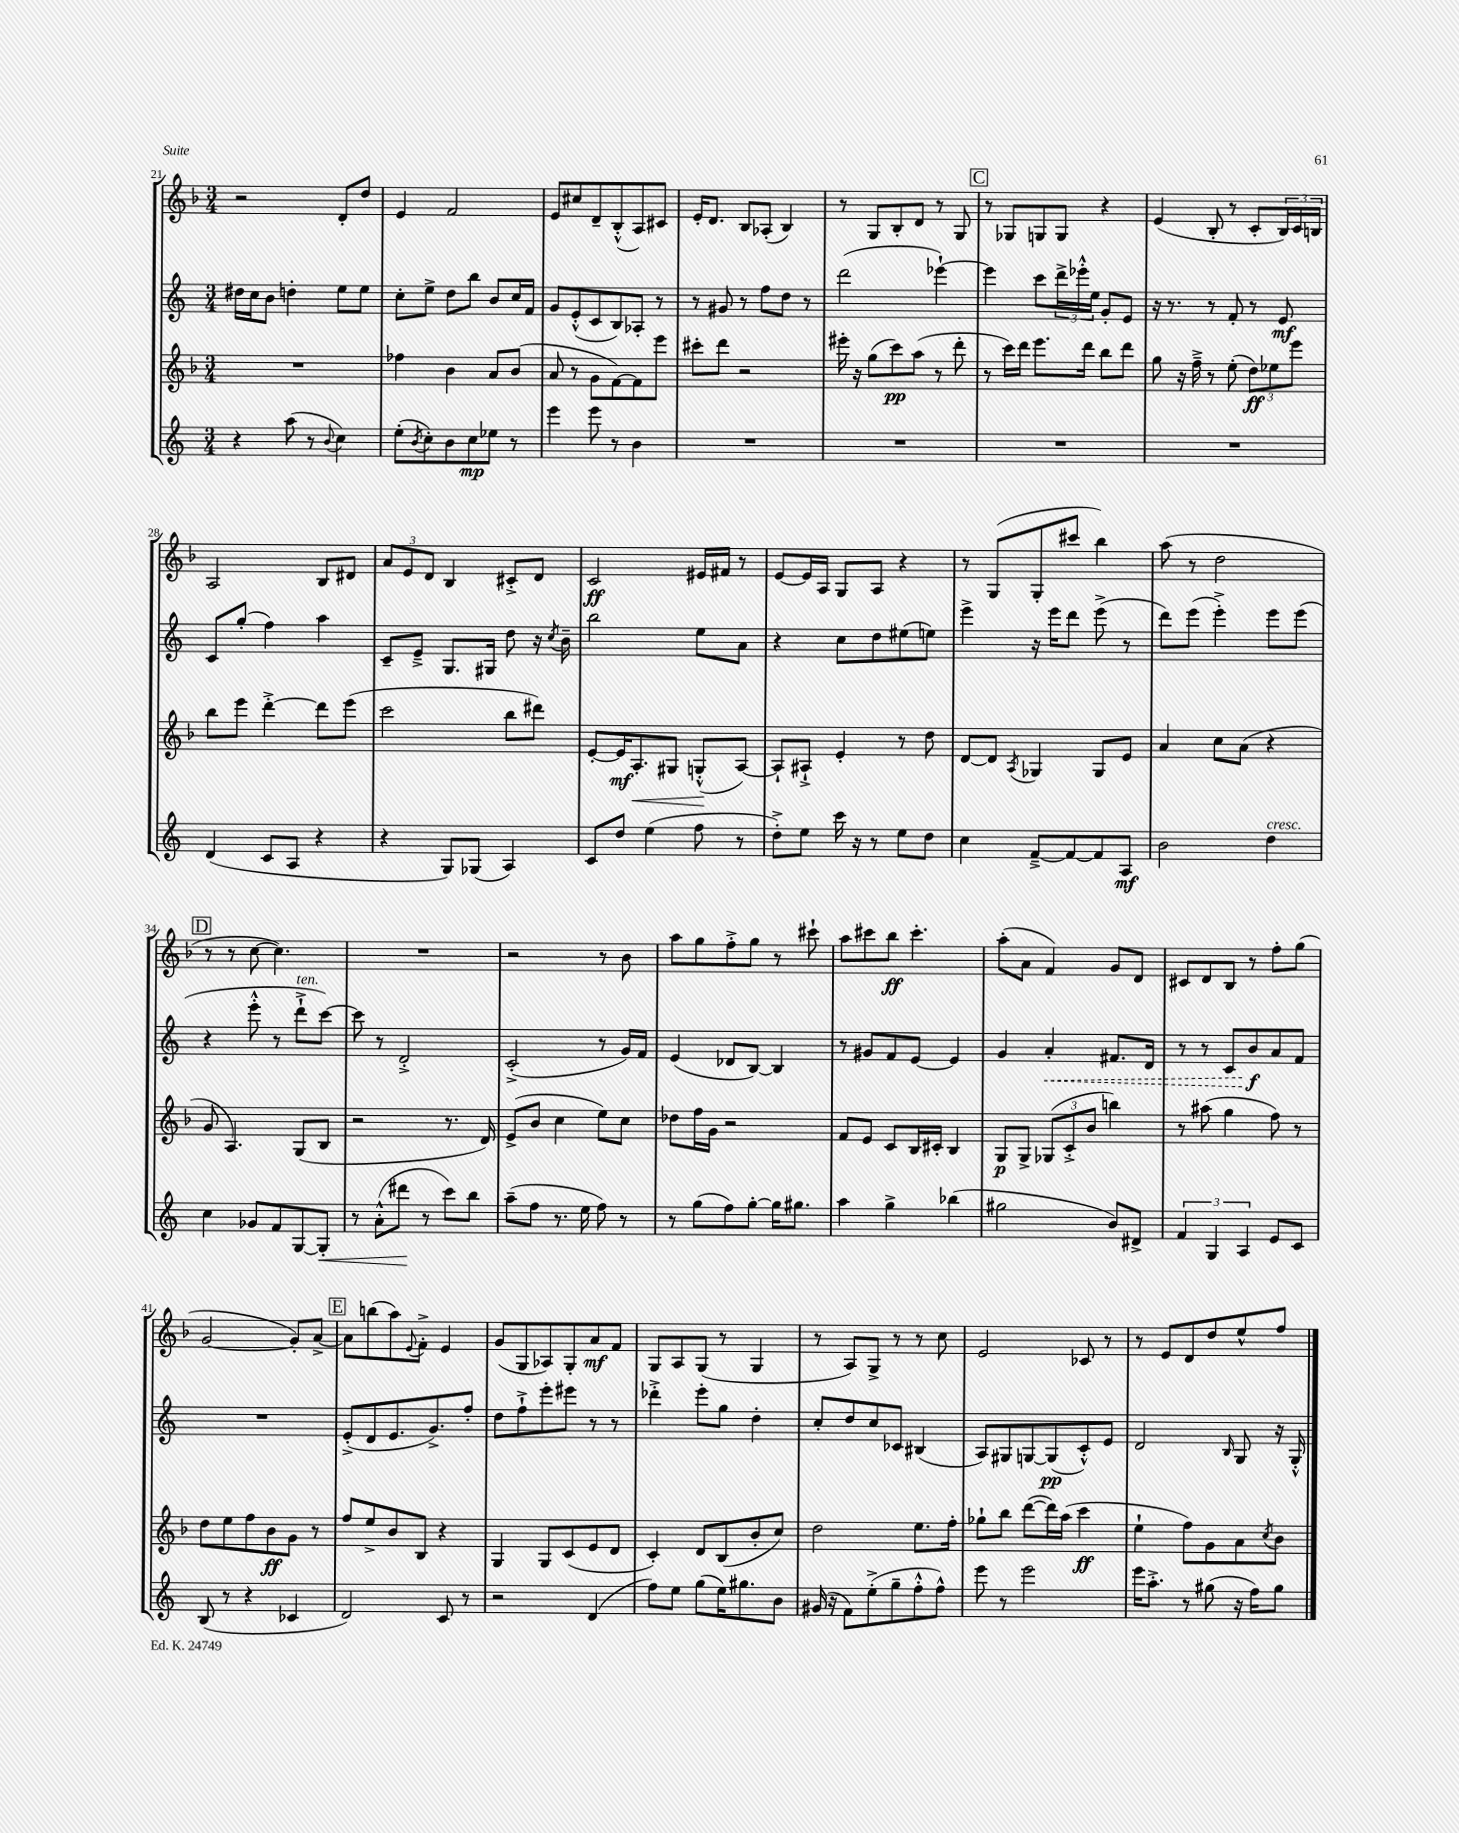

**kern	**dynam	**kern	**dynam	**kern	**dynam	**kern	**dynam
*part4	*part4	*part3	*part3	*part2	*part2	*part1	*part1
*staff4	*staff4	*staff3	*staff3	*staff2	*staff2	*staff1	*staff1
*clefG2	*	*clefG2	*	*clefG2	*	*clefG2	*
*k[]	*	*k[b-]	*	*k[]	*	*k[b-]	*
*M3/4	*	*M3/4	*	*M3/4	*	*M3/4	*
=21	=21	=21	=21	=21	=21	=21	=21
4r	.	2.r	.	16dd#X\LL	.	2r	.
.	.	.	.	16cc\J	.	.	.
.	.	.	.	8b\J	.	.	.
(8aa\	.	.	.	4ddn'\	.	.	.
8r	.	.	.	.	.	.	.
8qqb/	.	.	.	.	.	.	.
4cc\)	.	.	.	8ee\L	.	8d'/L	.
.	.	.	.	8ee\J	.	8dd/J	.
=22	=22	=22	=22	=22	=22	=22	=22
(8ee'\L	.	4ff-X\	.	8cc'\L	.	4e/	.
8qb/	.	.	.	.	.	.	.
8cc'\)	.	.	.	8ee^\J	.	.	.
8b\	.	4b-\	.	8dd\L	.	2f/	.
8cc\	mp	.	.	8bb\J	.	.	.
8ee-X\J	.	8a/L	.	8b/L	.	.	.
8r	.	(8b-/J	.	16cc/L	.	.	.
.	.	.	.	16f/JJ	.	.	.
=23	=23	=23	=23	=23	=23	=23	=23
4eee\	.	8a/	.	8g/L	.	8e/L	.
.	.	8r	.	(8e'^^/	.	8cc#X/	.
8eee\	.	8g\L	.	8c/	.	8d~/	.
8r	.	[8f\)	.	8B/)	.	(8B-'^^/	.
4b\	.	8f\]	.	8A-X'/J	.	8A/)	.
.	.	8eee\J	.	8r	.	8c#X/J	.
=24	=24	=24	=24	=24	=24	=24	=24
2.r	.	8ccc#X'\L	.	8r	.	16e'/KL	.
.	.	.	.	.	.	8.d/J	.
.	.	8ddd\J	.	8g#X/	.	.	.
.	.	2r	.	8r	.	8B-/L	.
.	.	.	.	8ff\L	.	(8A-X'/J	.
.	.	.	.	8dd\J	.	4B-/)	.
.	.	.	.	8r	.	.	.
=25	=25	=25	=25	=25	=25	=25	=25
2.r	.	16eee#X'\	.	(2ddd\	.	8r	.
.	.	16r	.	.	.	.	.
.	.	(8gg\L	.	.	.	8G/L	.
.	.	8ccc\)	pp	.	.	8B-'/	.
.	.	(8aa\J	.	.	.	8d/J	.
.	.	8r	.	[4eee-X`\)	.	8r	.
.	.	8ddd'\	.	.	.	8G/	.
!!LO:REH:place=s1:t=C
=26	=26	=26	=26	=26	=26	=26	=26
2.r	.	8r	.	4eee-\]	.	8r	.
.	.	16ccc\LL)	.	.	.	8G-X/L	.
.	.	16ddd\JJ	.	.	.	.	.
.	.	8.eee\L	.	8ccc\L	.	8Gn/	.
.	.	.	.	24ddd^\L	.	8G/J	.
.	.	.	.	24eee-X'^^\	.	.	.
.	.	16ddd\Jk	.	.	.	.	.
.	.	.	.	24ee\JJ	.	.	.
.	.	8bb-\L	.	8g'/L	.	4r	.
.	.	8ddd\J	.	8e/J	.	.	.
=27	=27	=27	=27	=27	=27	=27	=27
2.r	.	8gg\	.	16r	.	(4e/	.
.	.	.	.	8.r	.	.	.
.	.	16r	.	.	.	.	.
.	.	16ff~^\	.	.	.	.	.
.	.	8r	.	8r	.	8B-'/	.
.	.	(8ee'\	.	8f'/	.	8r	.
.	.	12dd\L)	ff	8r	.	8c'/L	.
.	.	12ee-X\	.	.	.	.	.
.	.	.	.	8e/	mf	24B-/L)	.
.	.	12eee\J	.	.	.	24c/	.
.	.	.	.	.	.	24Bn/JJ	.
!!LO:LB:g=z
=28	=28	=28	=28	=28	=28	=28	=28
(4d/	.	8bb-\L	.	8c/L	.	2A/	.
.	.	8eee\J	.	(8gg'/J	.	.	.
8c/L	.	[4ddd'^\	.	4ff\)	.	.	.
8A/J	.	.	.	.	.	.	.
4r	.	8ddd\L]	.	4aa\	.	8B-/L	.
.	.	(8eee\J	.	.	.	8d#X/J	.
=29	=29	=29	=29	=29	=29	=29	=29
4r	.	2ccc\	.	8c~/L	.	12a/L	.
.	.	.	.	.	.	12e/	.
.	.	.	.	8e~^/J	.	.	.
.	.	.	.	.	.	12d/J	.
8G/L)	.	.	.	8.G/L	.	4B-/	.
(8G-X/J	.	.	.	.	.	.	.
.	.	.	.	16G#X/Jk	.	.	.
4A/)	.	8bb-\L	.	8dd\	.	8c#X'^/L	.
.	.	8ddd#X\J)	.	16r	.	8d/J	.
.	.	.	.	8qcc/	.	.	.
.	.	.	.	16b~\	.	.	.
=30	=30	=30	=30	=30	=30	=30	=30
8c/L	.	[8e'/L	.	2bb\	.	2c/	ff
8dd/J	.	16e/K]	mf	.	.	.	.
!	!	!	!LO:HP:b	!	!	!	!
.	.	8.A'/	<	.	.	.	.
(4ee\	.	.	.	.	.	.	.
.	.	8G#X/J	.	.	.	.	.
8ff\	.	(8Gn'^^/L	.	8ee\L	.	16e#X/LL	.
.	.	.	.	.	.	16f#X/JJ	.
8r	.	[8A/J)	[	8a\J	.	8r	.
=31	=31	=31	=31	=31	=31	=31	=31
8dd'^\L)	.	8A`/L]	.	4r	.	[8e/L	.
8ee\J	.	8A#X`^/J	.	.	.	16e/L]	.
.	.	.	.	.	.	16A/JJ	.
16ccc\	.	4e'/	.	8cc\L	.	8G/L	.
16r	.	.	.	.	.	.	.
8r	.	.	.	8dd\	.	8A/J	.
8ee\L	.	8r	.	(8ee#X\	.	4r	.
8dd\J	.	8dd\	.	8een\J)	.	.	.
=32	=32	=32	=32	=32	=32	=32	=32
4cc\	.	[8d/L	.	4eee^\	.	8r	.
.	.	8d/J]	.	.	.	(8G/L	.
.	.	8qA/	.	.	.	.	.
[8f~^/L	.	4G-X/	.	16r	.	8G'/	.
.	.	.	.	16eee\KL	.	.	.
8f/_	.	.	.	8ddd\J	.	8ccc#X/J	.
8f/]	.	8G-/L	.	(8eee^\	.	4bb-\)	.
8A/J	mf	8e/J	.	8r	.	.	.
=33	=33	=33	=33	=33	=33	=33	=33
2b\	.	4a/	.	8ddd\L)	.	(8aa\	.
.	.	.	.	(8eee\J	.	8r	.
.	.	8cc\L	.	4eee'^\)	.	2dd\	.
.	.	(8a\J	.	.	.	.	.
!LO:TX:a:i:t=cresc.	!	!	!	!	!	!	!
4dd\	.	4r	.	8eee\L	.	.	.
.	.	.	.	(8eee\J	.	.	.
!!LO:LB:g=z
!!LO:REH:place=s1:t=D
=34	=34	=34	=34	=34	=34	=34	=34
4cc\	.	8g/	.	4r	.	8r	.
.	.	4.A/)	.	.	.	8r	.
8g-X/L	.	.	.	8eee'^^\	.	[8cc\	.
8f/	.	.	.	8r	.	4.cc\])	.
!	!	!	!	!LO:TX:a:i:t=ten.	!	!	!
[8G/	.	(8G/L	.	8ddd`^\L	.	.	.
!	!LO:HP:b	!	!	!	!	!	!
8G'/J]	<	8B-/J	.	[8ccc\J)	.	.	.
=35	=35	=35	=35	=35	=35	=35	=35
8r	.	2r	.	8ccc\]	.	2.r	.
(8a'^^\L	.	.	.	8r	.	.	.
8ddd#X\J	.	.	.	2d'^/	.	.	.
8r	[	.	.	.	.	.	.
8ccc\L)	.	8.r	.	.	.	.	.
8bb\J	.	.	.	.	.	.	.
.	.	16d/)	.	.	.	.	.
=36	=36	=36	=36	=36	=36	=36	=36
(8aa~\L	.	(8e^/L	.	(2c'^/	.	2r	.
8ff\J	.	8b-/J	.	.	.	.	.
8.r	.	4cc\	.	.	.	.	.
16ee\	.	.	.	.	.	.	.
8ff\)	.	8ee\L)	.	8r	.	8r	.
8r	.	8cc\J	.	16g/LL)	.	8b-\	.
.	.	.	.	16f/JJ	.	.	.
=37	=37	=37	=37	=37	=37	=37	=37
8r	.	8dd-X\L	.	(4e/	.	8aa\L	.
(8gg\L	.	16ff\L	.	.	.	8gg\	.
.	.	16g\JJ	.	.	.	.	.
8ff\)	.	2r	.	8d-X/L	.	8ff'^\	.
[8gg'\J	.	.	.	[8B/J)	.	8gg\J	.
16gg\KL]	.	.	.	4B/]	.	8r	.
8.gg#X\J	.	.	.	.	.	.	.
.	.	.	.	.	.	8ccc#X`\	.
=38	=38	=38	=38	=38	=38	=38	=38
4aa\	.	8f/L	.	8r	.	8aa\L	.
.	.	8e/J	.	8g#X/L	.	8ccc#X\	.
4gg^\	.	8c/L	.	8f/	.	8bb-\J	ff
.	.	16B-/L	.	[8e/J	.	4.ccc#'\	.
.	.	16c#X'/JJ	.	.	.	.	.
(4bb-X\	.	4B-/	.	4e/]	.	.	.
=39	=39	=39	=39	=39	=39	=39	=39
2gg#X\	.	8G/L	p	4g/	.	(8aa'\L	.
.	.	8G^/J	.	.	.	8a\J	.
!	!	!	!	!	!LO:HP:b	!	!
.	.	(12G-X/L	.	4a'/	<	4f/)	.
.	.	12c'^/	.	.	.	.	.
.	.	12b-/J	.	.	.	.	.
8b/L)	.	4bbn\)	.	8.f#X/L	.	8g/L	.
8d#X^/J	.	.	.	.	.	8d/J	.
.	.	.	.	16d/Jk	.	.	.
=40	=40	=40	=40	=40	=40	=40	=40
6f/	.	8r	.	8r	.	8c#X/L	.
.	.	(8aa#X\	.	8r	.	8d/	.
6G/	.	.	.	.	.	.	.
.	.	4gg\	.	8c/L	.	8B-/J	.
6A/	.	.	.	.	.	.	.
.	.	.	.	8b/	f	8r	.
8e/L	.	8ff\)	.	8a/	[	8ff'\L	.
8c/J	.	8r	.	8f/J	.	(8gg\J	.
!!LO:LB:g=z
=41	=41	=41	=41	=41	=41	=41	=41
(8B/	.	8dd\L	.	2.r	.	[2g/	.
8r	.	8ee\	.	.	.	.	.
4r	.	8ff\	.	.	.	.	.
.	.	8b-\	ff	.	.	.	.
4c-X/	.	8g\J	.	.	.	8g'/L])	.
.	.	8r	.	.	.	[8a^/J	.
!!LO:REH:place=s1:t=E
=42	=42	=42	=42	=42	=42	=42	=42
2d/)	.	8ff/L	.	(8e'^/L	.	8a\L]	.
.	.	8ee^/	.	8d/	.	(8bbn\	.
.	.	8b-/	.	8.e/	.	8aa\)	.
.	.	.	.	.	.	8qqe/	.
.	.	8B-/J	.	.	.	8f'^\J	.
.	.	.	.	8.g^/)	.	.	.
8c/	.	4r	.	.	.	4e/	.
8r	.	.	.	8ff'/J	.	.	.
=43	=43	=43	=43	=43	=43	=43	=43
2r	.	4G/	.	8dd\L	.	(8g/L	.
.	.	.	.	8ff`^\	.	8G/	.
.	.	8G/L	.	8eee'\	.	8A-X/)	.
.	.	(8c/	.	8eee#X\J	.	8G'/	.
(4d/	.	8e/	.	8r	.	8a/	mf
.	.	8d/J	.	8r	.	8f/J	.
=44	=44	=44	=44	=44	=44	=44	=44
8ff\L)	.	4c'/)	.	4ddd-X'^\	.	8G/L	.
8ee\J	.	.	.	.	.	8A/	.
(8gg\L	.	8d/L	.	8eee'\L	.	(8G/J	.
16ee\K)	.	(8B-/	.	8gg\J	.	8r	.
8.gg#X\	.	.	.	.	.	.	.
.	.	8b-'/	.	4dd'\	.	4G/	.
8b\J	.	8cc/J)	.	.	.	.	.
=45	=45	=45	=45	=45	=45	=45	=45
(16g#X/	.	2dd\	.	8cc'/L	.	8r	.
16r	.	.	.	.	.	.	.
8f\L)	.	.	.	8dd/	.	8A/L)	.
(8ee'^\	.	.	.	8cc/	.	8G^/J	.
8gg~\	.	.	.	8c-X/J	.	8r	.
8ff'^^\	.	8.ee\L	.	(4B#X/	.	8r	.
8ff^^\J)	.	.	.	.	.	8cc\	.
.	.	16ff'\Jk	.	.	.	.	.
=46	=46	=46	=46	=46	=46	=46	=46
8eee\	.	8gg-X`\L	.	8A/L)	.	2e/	.
8r	.	8bb-\J	.	8G#X/	.	.	.
2eee\	.	([8ddd\L	.	[8Gn/	.	.	.
.	.	16ddd\L])	.	(8G/]	pp	.	.
.	.	(16aa\JJ	.	.	.	.	.
.	.	4ccc\	ff	8c'^^/)	.	8c-X/	.
.	.	.	.	8e/J	.	8r	.
=47	=47	=47	=47	=47	=47	=47	=47
16eee\KL	.	4ee`\	.	2d/	.	8r	.
8.aa'^\J	.	.	.	.	.	.	.
.	.	.	.	.	.	8e/L	.
8r	.	8ff\L)	.	.	.	8d/	.
(8gg#X\	.	8g\	.	.	.	8dd/	.
.	.	.	.	16qqB/	.	.	.
16r	.	8a\	.	8G/	.	8ee^^/	.
16ff\KL)	.	.	.	.	.	.	.
.	.	8qcc/	.	.	.	.	.
8gg#\J	.	8b-\J	.	16r	.	8ff/J	.
.	.	.	.	16G'^^/	.	.	.
==	==	==	==	==	==	==	==
*-	*-	*-	*-	*-	*-	*-	*-
